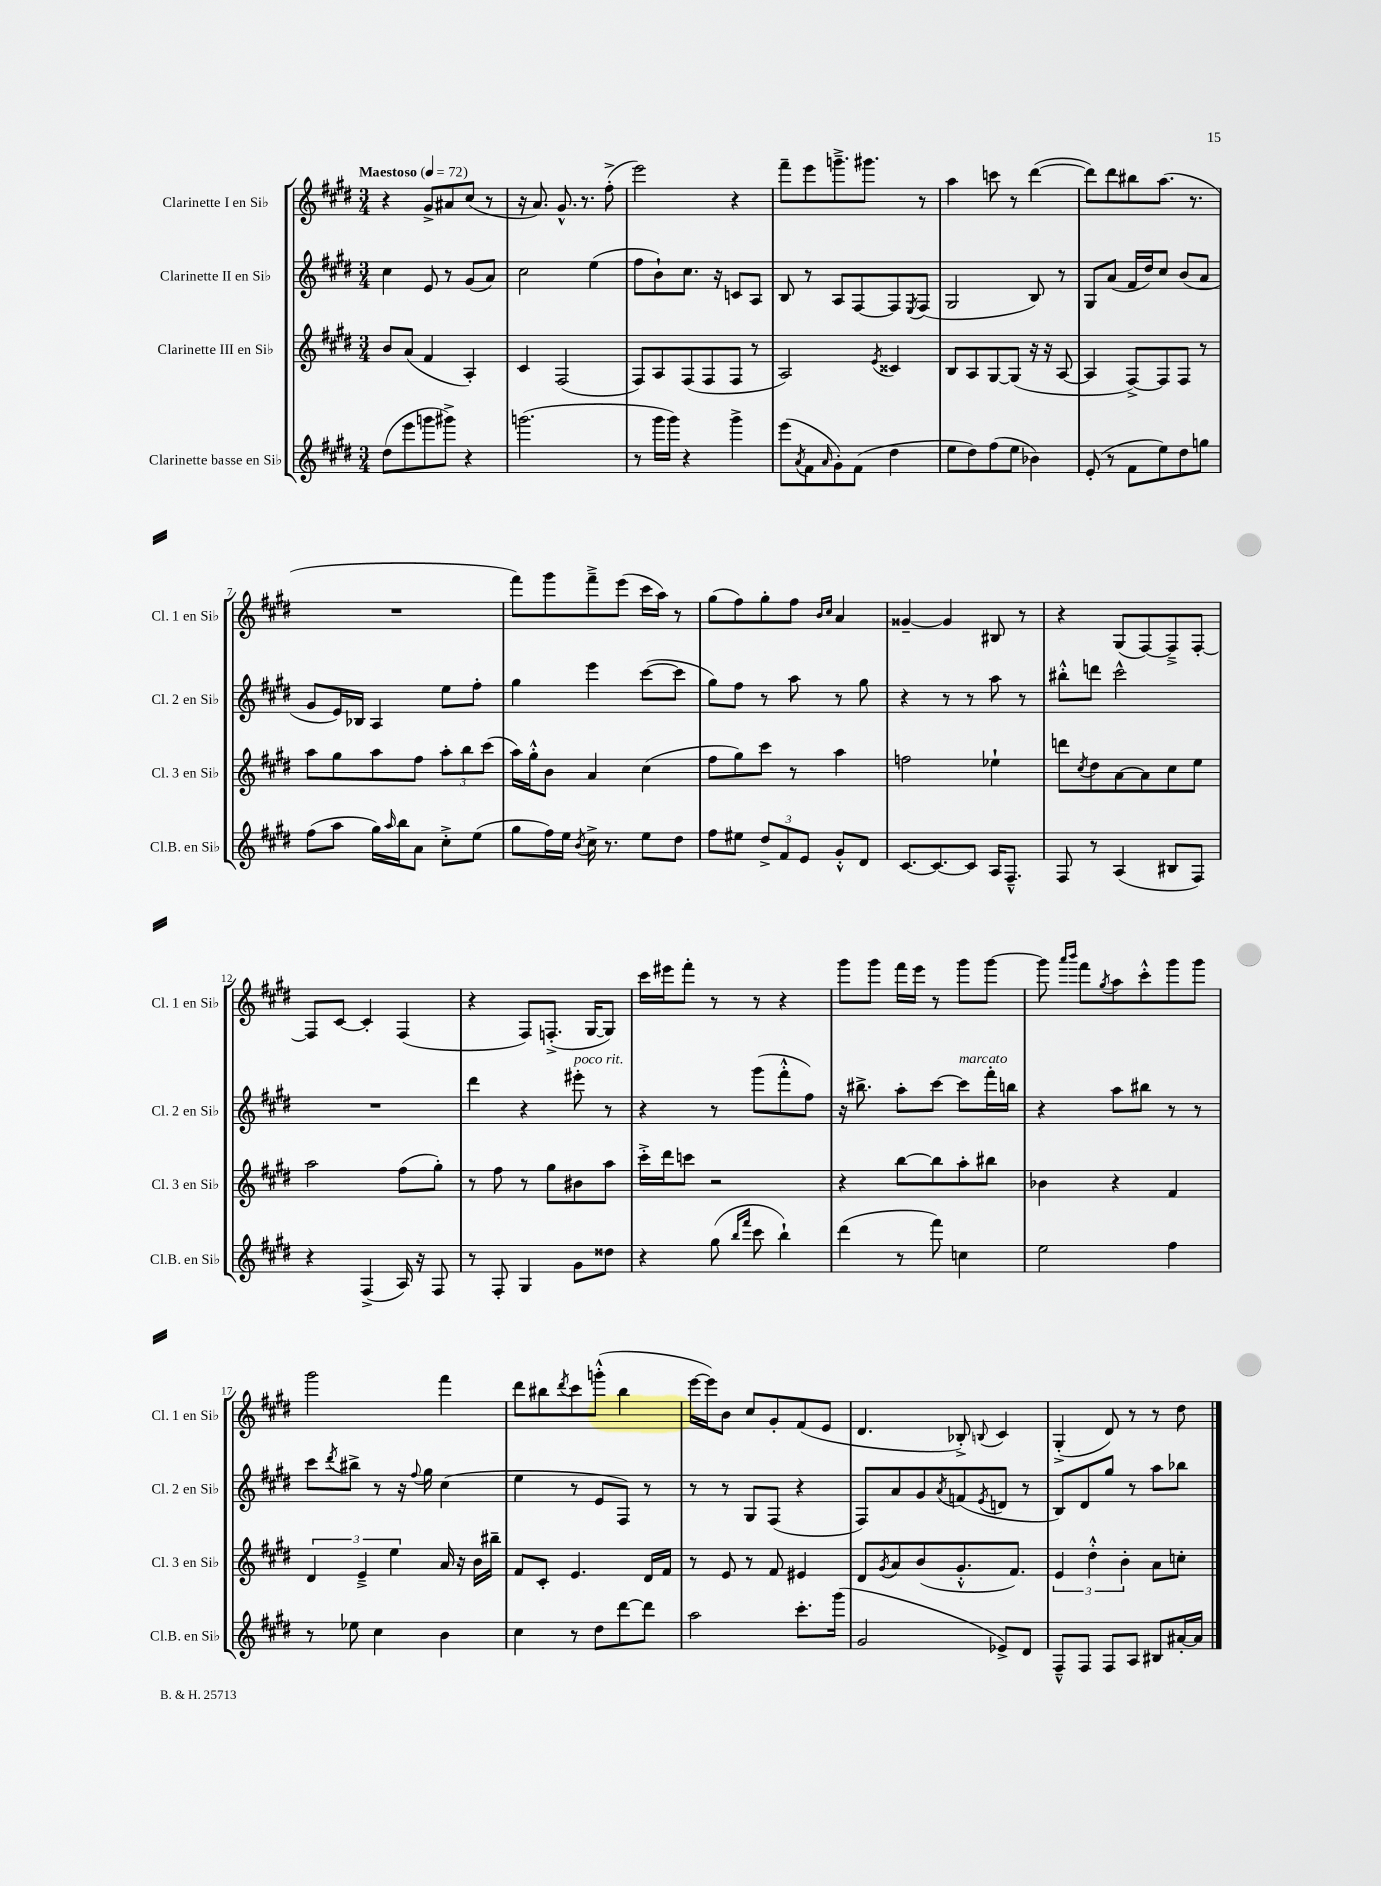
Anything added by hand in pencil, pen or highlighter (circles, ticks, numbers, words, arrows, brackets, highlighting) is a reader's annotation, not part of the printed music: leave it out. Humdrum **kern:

**kern	**kern	**kern	**kern
*staff4	*staff3	*staff2	*staff1
*clefG2	*clefG2	*clefG2	*clefG2
*k[f#c#g#d#]	*k[f#c#g#d#]	*k[f#c#g#d#]	*k[f#c#g#d#]
*M3/4	*M3/4	*M3/4	*M3/4
*MM72	*MM72	*MM72	*MM72
(8dd#\L	8b/L	4cc#\	4r
8eee\	(8a/J	.	.
8ggg\	4f#/	8e/	8g#^/L
8ggg#^\J)	.	8r	8a#/
4r	4A'/)	(8g#/L	(8cc#/J
.	.	8a/J)	8r
=	=	=	=
(2.ggg\	4c#/	2cc#\	16r
.	.	.	8.a/)
.	(2F#/	.	8.g#^^/
.	.	.	8.r
.	.	(4ee\	.
.	.	.	(8ff#'^\
=	=	=	=
8r	8F#/L)	8ff#\L	2eee\)
16ggg#\LL	8A/	8b`\)	.
16ggg#\JJ)	.	.	.
4r	(8F#/	8.cc#\J	.
.	8F#/	.	.
.	.	16r	.
4ggg#^\	8F#/J	8c/L	4r
.	8r	8A/J	.
=	=	=	=
(8eee\L	2A/)	8B/	8fff#~\L
8qa/	.	.	.
8f#\	.	8r	8eee\
16qqa/	.	.	.
8g#'\)	.	8A/L	8.ggg~^\
(8f#\J	.	[8F#/	.
.	.	.	8.ggg#\J
.	8qe/	.	.
4dd#\	4c##/	8F#/]	.
.	.	8qE/	.
.	.	(8F#/J	8r
=	=	=	=
8ee\L	8B/L	2G#/	4aa\
8dd#\)	8A/	.	.
(8ff#\	[8G#/	.	8ccc\
8ee\J	(8G#/]J	.	8r
4b-\)	16r	8B/)	([4ddd#\
.	16r	.	.
.	[8A/	8r	.
=	=	=	=
(8e'/	4A/]	8G#/L	8ddd#\]L)
8r	.	(8a/J	8ddd#\
8f#\L	[8F#^/L)	16f#/LL	8bb#\
.	.	16dd#/J)	.
8ee\)	8F#/]	8cc#/J	(8.aa\J
8dd#\	8F#/J	(8b/L	.
.	.	.	8.r
8gg\J	8r	8a/J	.
=	=	=	=
(8ff#\L	8aa\L	8g#/L	2.r
8aa\J	8gg#\	16e/L)	.
.	.	16B-/JJ	.
16gg#\LL)	8aa\	4A/	.
16qqaa/	.	.	.
16bb\J	.	.	.
8a\J	8ff#\J	.	.
8cc#'^\L	12aa'\L	8ee\L	.
.	12bb\	.	.
(8ee\J	.	8ff#'\J	.
.	(12ccc#\J	.	.
=	=	=	=
8gg#\L	16aa\LL)	4gg#\	8fff#\L)
.	16gg#'^^\J	.	.
16ff#\L)	8b\J	.	8ggg#\
16ee\JJ	.	.	.
8qb/	.	.	.
16cc#^\	4a/	4eee\	8fff#~^\
8.r	.	.	.
.	.	.	(8eee\J
8ee\L	(4cc#\	([8ccc#\L	16ccc#\LL
.	.	.	16aa\JJ)
8dd#\J	.	8ccc#\]J	8r
=	=	=	=
8ff#\L	8ff#\L	8gg#\L)	(8gg#\L
8ee#\J	8gg#\)	8ff#\J	8ff#\)
12dd#^/L	8ccc#\J	8r	8gg#'\
12f#/	.	.	.
.	8r	8aa\	8ff#\J
12e/J	.	.	.
.	.	.	16qqb/LL
.	.	.	16qqcc#/JJ
8g#'^^/L	4aa\	8r	4a/
8d#/J	.	8gg#\	.
=	=	=	=
[8.c#/L	2ff\	4r	[4g##~/
8.c#/_	.	.	.
.	.	8r	4g##/]
8c#/]J	.	8r	.
16A/LK	4ee-`\	8aa\	8B#/
8.F#~^^/J	.	.	.
.	.	8r	8r
=	=	=	=
8F#/	8ddd\L	8bb#'^^\L	4r
.	8qcc#/	.	.
8r	8dd#\	8ddd\J	.
(4A/	[8a\	2ccc#^^\	(8G#/L
.	8a\]	.	[8F#/)
8B#/L	8cc#\	.	8F#~^/]
8F#/J)	8ee\J	.	[8F#'/J
=	=	=	=
4r	2aa\	2.r	8F#/]L
.	.	.	[8c#/J
(4F#^/	.	.	4c#'/]
16A/)	(8ff#\L	.	(4F#/
16r	.	.	.
8F#/	8gg#'\J)	.	.
=	=	=	=
8r	8r	4ddd#\	4r
8F#'/	8ff#\	.	.
4G#/	8r	4r	8F#/L)
.	8gg#\L	.	(8.F'^/J
8g#\L	8b#\	8eee#'\	.
.	.	.	[16G#/LK
8dd##\J	8aa\J	8r	8G#/]J)
=	=	=	=
4r	16ccc#'^\LL	4r	16ccc#\LL
.	16ddd#\J	.	16eee#\J
.	8ccc\J	.	8fff#'\J
(8gg#\	2r	8r	8r
16qqbb/LL	.	.	.
16qqfff#/JJ	.	.	.
8ccc#\	.	(8ggg#\L	8r
4bb`\)	.	8fff#'^^\	4r
.	.	8ff#\J)	.
=	=	=	=
(4ddd#\	4r	16r	8ggg#\L
.	.	8.bb#^\	.
.	.	.	8ggg#\J
8r	[8bb\L	8aa'\L	16fff#\LL
.	.	.	16eee\JJ
8fff#\)	8bb\]	[8ccc#\J	8r
4cc\	8aa'\	8ccc#\]L	8ggg#\L
.	8bb#\J	16fff#'\L	[8ggg#\J
.	.	16bb\JJ	.
=	=	=	=
2ee\	4b-\	4r	8ggg#\]
.	.	.	16qqaaa/LL
.	.	.	16qqbbb/JJ
.	.	.	8fff#\L
.	.	.	8qgg#/
.	4r	8aa\L	8aa\
.	.	8bb#\J	8ccc#'^^\
4ff#\	4f#/	8r	8ggg#\
.	.	8r	8ggg#\J
=	=	=	=
8r	6d#/	8ccc#\L	2ggg#\
.	.	8qddd#/	.
8ee-\	.	8bb#^\J	.
.	6e~^/	.	.
4cc#\	.	8r	.
.	6ee\	.	.
.	.	16r	.
.	.	8qqff#/	.
.	.	16gg#\	.
4b\	16a/	(4cc#\	4fff#\
.	16r	.	.
.	16b\LL	.	.
.	16bb#~\JJ	.	.
=	=	=	=
4cc#\	8f#/L	4ee\	8ddd#\L
.	8c#'/J	.	8bb#\
.	.	.	8qddd#/
8r	4.e/	8r	8ccc#\
8dd#\L	.	8e/L	(8ggg'^^\J
[8ddd#\	.	8F#/J)	4bb#\
8ddd#\]J	16d#/LL	8r	.
.	16f#/JJ	.	.
=	=	=	=
2aa\	8r	8r	[16eee\LL
.	.	.	16eee\]J)
.	8e/	8r	8b\J
.	8r	8G#/L	8cc#/L
.	8f#/	(8F#/J	8g#'/
8.ccc#'\L	4e#/	4r	(8f#/
.	.	.	8e/J
(16ggg#\Jk	.	.	.
=	=	=	=
2g#/	8d#/L	8F#/L)	4.d#/
.	8qg#/	.	.
.	8a/	8a/	.
.	(8b/	8g#/	.
.	.	8qa/	.
.	8.g#'^^/	(8f/	8B-'^/)
.	.	8qe/	8qqB/
8e-^/L)	.	8d/J	4c#/
.	8.f#/J)	.	.
8d#/J	.	8r	.
=	=	=	=
8F#~^^/L	6e/	8B/L)	(4G#'^/
8F#/J	.	8d#/	.
.	6dd#'^^\	.	.
8F#/L	.	8gg#/J	8d#/)
.	6b'\	.	.
8A/J	.	8r	8r
8B#/L	8a\L	8aa\L	8r
[16a#'/L	8cc'\J	8bb-\J	8dd#\
16a#/]JJ	.	.	.
==	==	==	==
*-	*-	*-	*-
